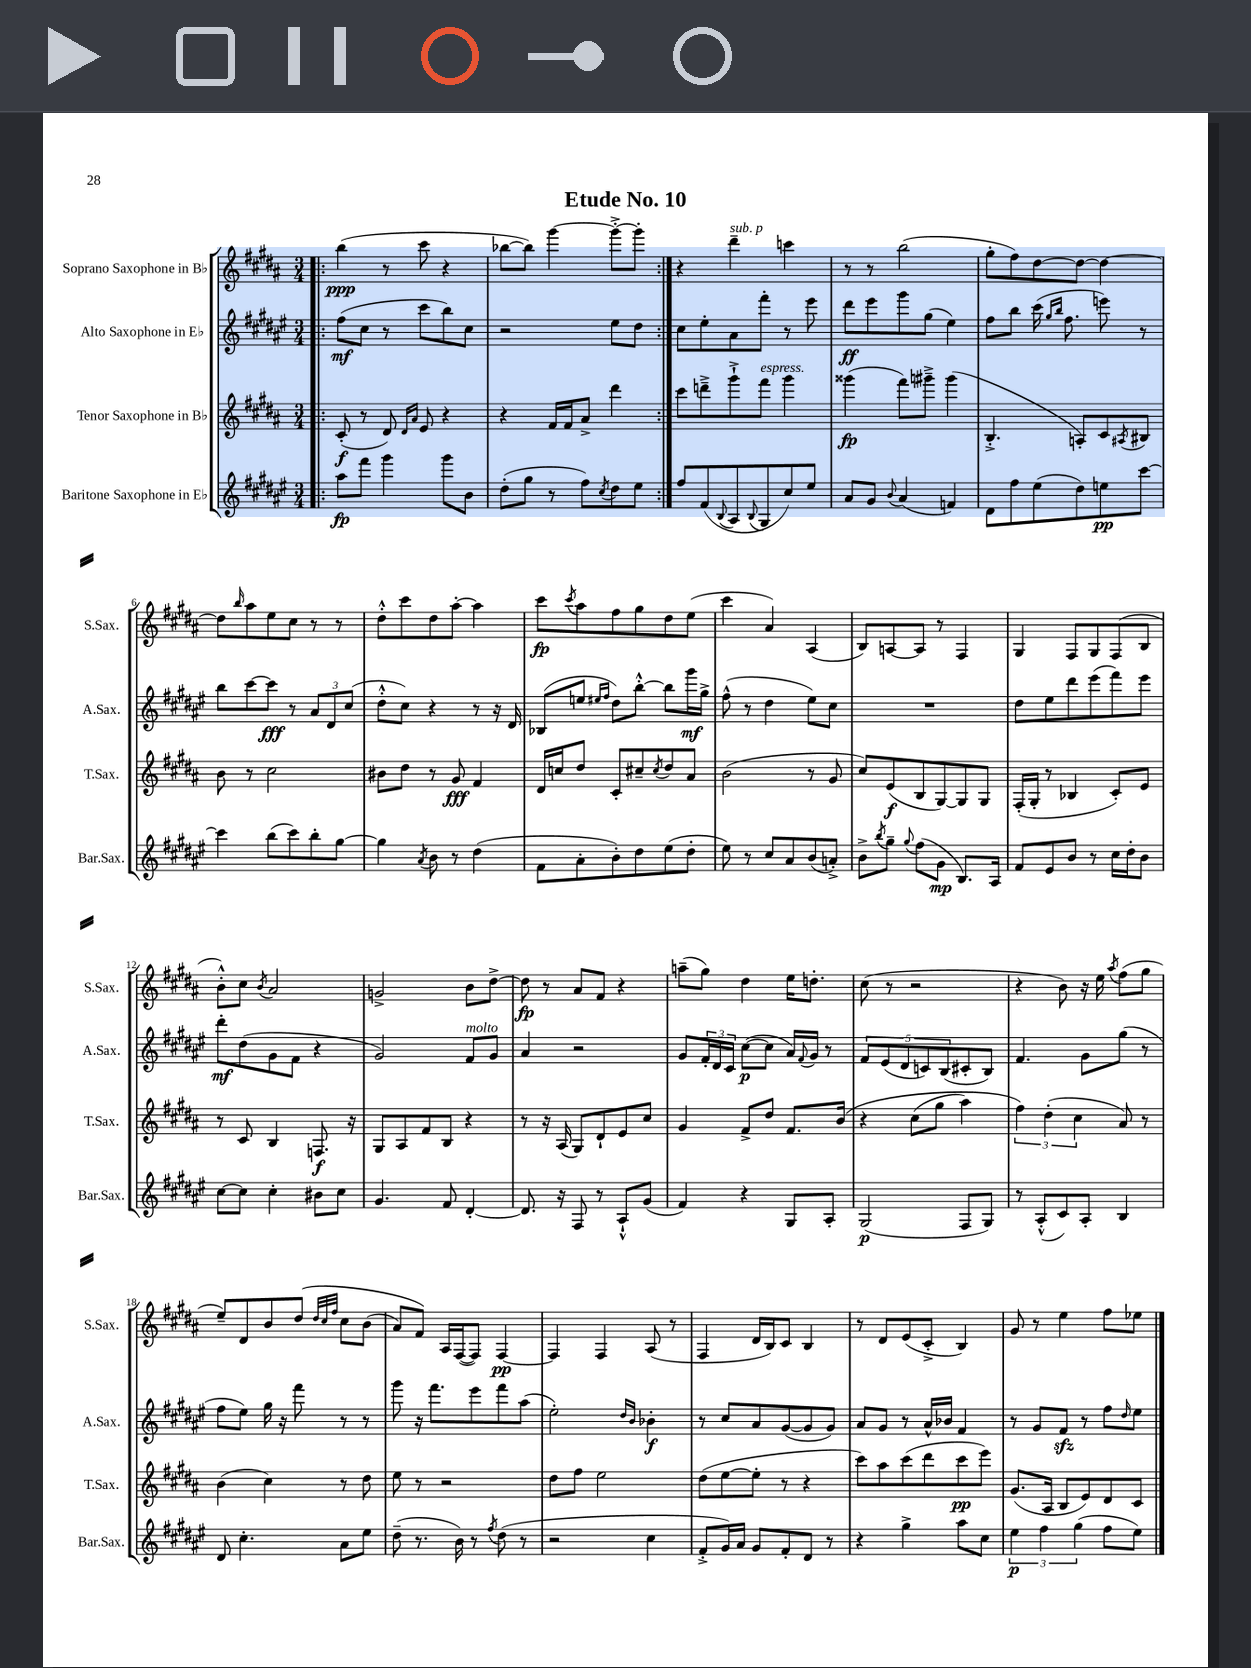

**kern	**dynam	**kern	**dynam	**kern	**dynam	**kern	**dynam
*part4	*part4	*part3	*part3	*part2	*part2	*part1	*part1
*staff4	*staff4	*staff3	*staff3	*staff2	*staff2	*staff1	*staff1
*I"Baritone Saxophone in E♭	*	*I"Tenor Saxophone in B♭	*	*I"Alto Saxophone in E♭	*	*I"Soprano Saxophone in B♭	*
*I'Bar.Sax.	*	*I'T.Sax.	*	*I'A.Sax.	*	*I'S.Sax.	*
*clefG2	*	*clefG2	*	*clefG2	*	*clefG2	*
*k[f#c#g#d#a#e#]	*	*k[f#c#g#d#a#]	*	*k[f#c#g#d#a#e#]	*	*k[f#c#g#d#a#]	*
*M3/4	*	*M3/4	*	*M3/4	*	*M3/4	*
=1!|:	=1!|:	=1!|:	=1!|:	=1!|:	=1!|:	=1!|:	=1!|:
8aa#\L	fp	(8c#'/	f	(8ff#\L	mf	(4bb\	ppp
8fff#\J	.	8r	.	8cc#\J	.	.	.
4ggg#\	.	8d#/)	.	8r	.	8r	.
.	.	16qqd#/LL	.	.	.	.	.
.	.	16qqa#/JJ	.	.	.	.	.
.	.	8e/	.	8ccc#\L	.	8ccc#\	.
8ggg#\L	.	4r	.	8bb\)	.	4r	.
8b\J	.	.	.	8cc#\J	.	.	.
=2	=2	=2	=2	=2	=2	=2	=2
(8dd#'\L	.	4r	.	2r	.	[8bb-X\L	.
8gg#\J	.	.	.	.	.	8bb-\J])	.
8r	.	16f#/LL	.	.	.	[4ggg#\	.
.	.	16f#/J	.	.	.	.	.
8ff#\L)	.	8a#^/J	.	.	.	.	.
8qcc#/	.	.	.	.	.	.	.
8dd#\	.	4ddd#\	.	8ee#\L	.	8ggg#'^\L_	.
8ee#\J	.	.	.	8dd#\J	.	8ggg#'\J]	.
=3:|!	=3:|!	=3:|!	=3:|!	=3:|!	=3:|!	=3:|!	=3:|!
8ff#/L	.	8ccc#\L	.	8cc#\L	.	4r	.
(8f#/	.	8dddn~^\	.	8ee#'\	.	.	.
8qqB/	.	.	.	.	.	.	.
!	!	!	!	!	!	!LO:TX:a:i:t=sub. p	!
8A#/	.	8ggg#`^\	.	8a#\	.	4ddd#~\	.
8qqB/	.	.	.	.	.	.	.
!	!	!LO:TX:a:i:t=espress.	!	!	!	!	!
8G#/	.	8fff#\J	.	8fff#'\J	.	.	.
8cc#/)	.	4ggg#\	.	8r	.	4cccn\	.
8ee#/J	.	.	.	8eee#\	.	.	.
=4	=4	=4	=4	=4	=4	=4	=4
8a#/L	.	(4ggg##X\	fp	8ddd#\L	ff	8r	.
8g#/J	.	.	.	8eee#\	.	8r	.
8qqb/	.	.	.	.	.	.	.
(4a#/	.	8fff#\L)	.	8ggg#\	.	(2bb\	.
.	.	8ggg#X~^\J	.	(8gg#\J	.	.	.
4fn/)	.	(4ggg#\	.	4ee#\)	.	.	.
=5	=5	=5	=5	=5	=5	=5	=5
8d#\L	.	4.B'^/	.	8ff#\L	.	8gg#'\L	.
8ff#\	.	.	.	8bb\J	.	8ff#\)	.
(8ee#\	.	.	.	(16ccc#\	.	[8dd#\	.
.	.	.	.	16qqgg#/LL	.	.	.
.	.	.	.	16qqbb/JJ	.	.	.
.	.	.	.	8.ff#\	.	.	.
8dd#\)	.	8An'/L)	.	.	.	8dd#\J_	.
8een\	pp	8c#/	.	8eeen\)	.	4dd#\_	.
.	.	8qA#X/	.	.	.	.	.
[8ccc#\J	.	8B#X/J	.	8r	.	.	.
!!LO:LB:g=z
=6	=6	=6	=6	=6	=6	=6	=6
4ccc#\]	.	8b\	.	8bb\L	.	8dd#\L]	.
.	.	.	.	.	.	16qqbb/	.
.	.	8r	.	[8ccc#\	.	8aa#\	.
(8bb\L	.	2cc#\	.	8ccc#\J]	fff	8ee\	.
8ccc#\)	.	.	.	8r	.	8cc#\J	.
8bb'\	.	.	.	12a#/L	.	8r	.
.	.	.	.	12d#/	.	.	.
[8gg#\J	.	.	.	.	.	8r	.
.	.	.	.	(12cc#/J	.	.	.
=7	=7	=7	=7	=7	=7	=7	=7
4gg#\]	.	8b#X\L	.	8dd#'^^\L	.	8dd#'^^\L	.
.	.	8dd#\J	.	8cc#\J)	.	8ccc#\	.
8qa#/	.	.	.	.	.	.	.
8b\	.	8r	.	4r	.	8dd#\	.
8r	.	8g#/	fff	.	.	[8aa#'\J	.
(4dd#\	.	4f#/	.	8r	.	4aa#\]	.
.	.	.	.	16r	.	.	.
.	.	.	.	16d#/	.	.	.
=8	=8	=8	=8	=8	=8	=8	=8
8f#\L	.	16d#/LL	.	(8B-X/L	.	8ccc#\L	fp
.	.	16ccn/J	.	.	.	.	.
.	.	.	.	.	.	8qccc#/	.
8a#'\	.	8dd#/J	.	8een/J	.	8aa#\	.
.	.	.	.	16qqee#X/LL	.	.	.
.	.	.	.	16qqff#/JJ	.	.	.
8b'\)	.	8c#'/L	.	8dd#\L)	.	8ff#\	.
8dd#\	.	8cc#X~/	.	[8bb'^^\J	.	8gg#\	.
.	.	8qcc#/	.	.	.	.	.
(8ee#\	.	8dd#/	.	8bb\L]	.	8dd#\	.
8dd#'\J	.	8a#/J	.	16ggg#\L	mf	(8ee\J	.
.	.	.	.	16gg#^\JJ	.	.	.
=9	=9	=9	=9	=9	=9	=9	=9
8ee#\)	.	(2b\	.	(8ff#^^\	.	4ccc#\	.
8r	.	.	.	8r	.	.	.
8cc#/L	.	.	.	4dd#\	.	4a#/)	.
8a#/	.	.	.	.	.	.	.
(8b/	.	8r	.	8ee#\L)	.	(4A#/	.
8an'^/J)	.	8g#/	.	8cc#\J	.	.	.
=10	=10	=10	=10	=10	=10	=10	=10
8b^\L	.	8cc#/L)	.	2.r	.	8B/L)	.
8qbb/	.	.	.	.	.	.	.
8gg#~\J	.	(8e/	f	.	.	[8An/	.
8qqgg#/	.	.	.	.	.	.	.
(8ff#\L	.	8B/	.	.	.	8A/J]	.
8g#\J	mp	[8G#/)	.	.	.	8r	.
8.B/L)	.	8G#/]	.	.	.	4F#/	.
.	.	8G#/J	.	.	.	.	.
16A#/Jk	.	.	.	.	.	.	.
=11	=11	=11	=11	=11	=11	=11	=11
8f#/L	.	(16F#'/LL	.	8dd#\L	.	4G#/	.
.	.	16G#'/JJ	.	.	.	.	.
8e#/	.	8r	.	8ee#\	.	.	.
8b/J	.	4B-X/	.	8ddd#\	.	8F#/L	.
8r	.	.	.	(8eee#\	.	8G#/	.
16cc#\LL	.	8c#'/L)	.	8fff#\)	.	(8F#/	.
16dd#'\J	.	.	.	.	.	.	.
8b\J	.	8e/J	.	8eee#\J	.	8B/J	.
!!LO:LB:g=z
=12	=12	=12	=12	=12	=12	=12	=12
[8cc#\L	.	8r	.	8ddd#'\L	mf	8b'^^\L)	.
8cc#\J]	.	8c#/	.	(8dd#\	.	8cc#\J	.
.	.	.	.	.	.	8qb/	.
4cc#'\	.	4B/	.	8g#\	.	2a#/	.
.	.	.	.	8f#\J	.	.	.
8b#X\L	.	8.Fn/	f	4r	.	.	.
8cc#\J	.	.	.	.	.	.	.
.	.	16r	.	.	.	.	.
=13	=13	=13	=13	=13	=13	=13	=13
4.g#/	.	8G#/L	.	2g#/)	.	2gn^/	.
.	.	8A#/	.	.	.	.	.
.	.	8f#/	.	.	.	.	.
8f#/	.	8B/J	.	.	.	.	.
!	!	!	!	!LO:TX:a:i:t=molto	!	!	!
[4d#'/	.	4r	.	8f#/L	.	8b\L	.
.	.	.	.	8g#/J	.	[8dd#^\J	.
=14	=14	=14	=14	=14	=14	=14	=14
8.d#/]	.	8r	.	4a#/	.	8dd#\]	fp
.	.	16r	.	.	.	8r	.
16r	.	(16A#/	.	.	.	.	.
8F#/	.	8G#/L)	.	2r	.	8a#/L	.
8r	.	8d#`/	.	.	.	8f#/J	.
8A#`^^/L	.	8e/	.	.	.	4r	.
(8g#/J	.	8cc#/J	.	.	.	.	.
=15	=15	=15	=15	=15	=15	=15	=15
4f#/)	.	4g#/	.	8g#/L	.	(8aan~\L	.
.	.	.	.	24f#'/L	.	8gg#\J)	.
.	.	.	.	24d#/	.	.	.
.	.	.	.	24c#/JJ	.	.	.
4r	.	8f#^/L	.	([8cc#\L	p	4dd#\	.
.	.	8dd#/J	.	8cc#\J]	.	.	.
8G#/L	.	8.f#/L	.	16a#/LL)	.	16ee\KL	.
.	.	.	.	8qqf#/	.	.	.
.	.	.	.	16g#/JJ	.	8.ddn'\J	.
8A#'/J	.	.	.	8r	.	.	.
.	.	(16b/Jk	.	.	.	.	.
=16	=16	=16	=16	=16	=16	=16	=16
(2G#/	p	4r	.	10f#/L	.	(8cc#\	.
.	.	.	.	(10e#/	.	.	.
.	.	.	.	.	.	8r	.
.	.	.	.	10d#/	.	.	.
.	.	(8cc#\L	.	.	.	2r	.
.	.	.	.	10cn/)	.	.	.
.	.	8gg#\J	.	.	.	.	.
.	.	.	.	(10B/	.	.	.
8F#/L	.	4aa#\)	.	8c#X'/	.	.	.
8G#/J)	.	.	.	8B/J)	.	.	.
=17	=17	=17	=17	=17	=17	=17	=17
8r	.	6ff#\)	.	4.f#/	.	4r	.
(8A#'^^/L	.	.	.	.	.	.	.
.	.	(6dd#'\	.	.	.	.	.
8c#/)	.	.	.	.	.	8b\)	.
.	.	6cc#\	.	.	.	.	.
8A#'/J	.	.	.	8g#\L	.	16r	.
.	.	.	.	.	.	16ee\	.
.	.	.	.	.	.	8qaa#/	.
4B/	.	8a#/)	.	(8gg#\J	.	(8ff#\L	.
.	.	8r	.	8r	.	8gg#\J	.
!!LO:LB:g=z
=18	=18	=18	=18	=18	=18	=18	=18
8d#/	.	(4b\	.	8ff#\L	.	8ee~/L)	.
4.cc#'\	.	.	.	8ee#\J)	.	8d#/	.
.	.	4cc#\)	.	16gg#\	.	8b/	.
.	.	.	.	16r	.	.	.
.	.	.	.	8fff#\	.	(8dd#/J	.
.	.	.	.	.	.	32qqdd#/LLL	.
.	.	.	.	.	.	32qqcc#/	.
.	.	.	.	.	.	32qqff#/JJJ	.
8a#\L	.	8r	.	8r	.	8cc#\L	.
8ee#\J	.	8dd#\	.	8r	.	(8b\J	.
=19	=19	=19	=19	=19	=19	=19	=19
(8dd#~\	.	8ee\	.	8ggg#\	.	8a#/L)	.
8.r	.	8r	.	16r	.	8f#/J)	.
.	.	.	.	8.fff#\L	.	.	.
.	.	2r	.	.	.	16A#/LL	.
16b\)	.	.	.	.	.	([16F#/J	.
8r	.	.	.	8eee#\	.	8F#/J])	.
8qff#/	.	.	.	.	.	.	.
(8dd#\	.	.	.	8fff#\	.	[4F#/	pp
8r	.	.	.	(8aa#\J	.	.	.
=20	=20	=20	=20	=20	=20	=20	=20
2r	.	8dd#\L	.	2ee#'\)	.	4F#/]	.
.	.	8ff#\J	.	.	.	.	.
.	.	2ee\	.	.	.	4F#/	.
.	.	.	.	16qqdd#/LL	.	.	.
.	.	.	.	16qqb/JJ	.	.	.
4cc#\	.	.	.	4b-X'\	f	(8A#/	.
.	.	.	.	.	.	8r	.
=21	=21	=21	=21	=21	=21	=21	=21
8f#'^/L	.	(8dd#\L	.	8r	.	4F#/	.
16g#/L)	.	[8ee\	.	8cc#/L	.	.	.
16a#/JJ	.	.	.	.	.	.	.
8g#/L	.	8ee'\J]	.	8a#/	.	16d#/LL	.
.	.	.	.	.	.	16B/J)	.
8f#'/	.	8r	.	([8g#/	.	8c#/J	.
8d#/J	.	4r	.	8g#/]	.	4B/	.
8r	.	.	.	8g#/J)	.	.	.
=22	=22	=22	=22	=22	=22	=22	=22
4r	.	8ccc#\L)	.	8a#/L	.	8r	.
.	.	8aa#\	.	8g#/J	.	8d#/L	.
4gg#^\	.	(8ccc#\	.	8r	.	(8e/	.
.	.	8ddd#\	.	16a#^^/LL	.	8c#'^/J	.
.	.	.	.	16b-X/JJ	.	.	.
8aa#\L	.	8ccc#\	pp	4f#/	.	4B/)	.
8cc#\J	.	8eee\J)	.	.	.	.	.
=23	=23	=23	=23	=23	=23	=23	=23
6ee#\	p	(8.g#/L	.	8r	.	8g#/	.
.	.	.	.	8g#/L	.	8r	.
6ff#\	.	.	.	.	.	.	.
.	.	16A#/Jk	.	.	.	.	.
.	.	8B/L	.	8f#zz/J	.	4ee\	.
(6gg#\	.	.	.	.	.	.	.
.	.	8e/)	.	8r	.	.	.
8ff#\L	.	8d#/	.	8ff#\L	.	8ff#\L	.
.	.	.	.	16qqdd#/	.	.	.
8ee#\J)	.	8c#/J	.	8ee#\J	.	8ee-X\J	.
==	==	==	==	==	==	==	==
*-	*-	*-	*-	*-	*-	*-	*-
